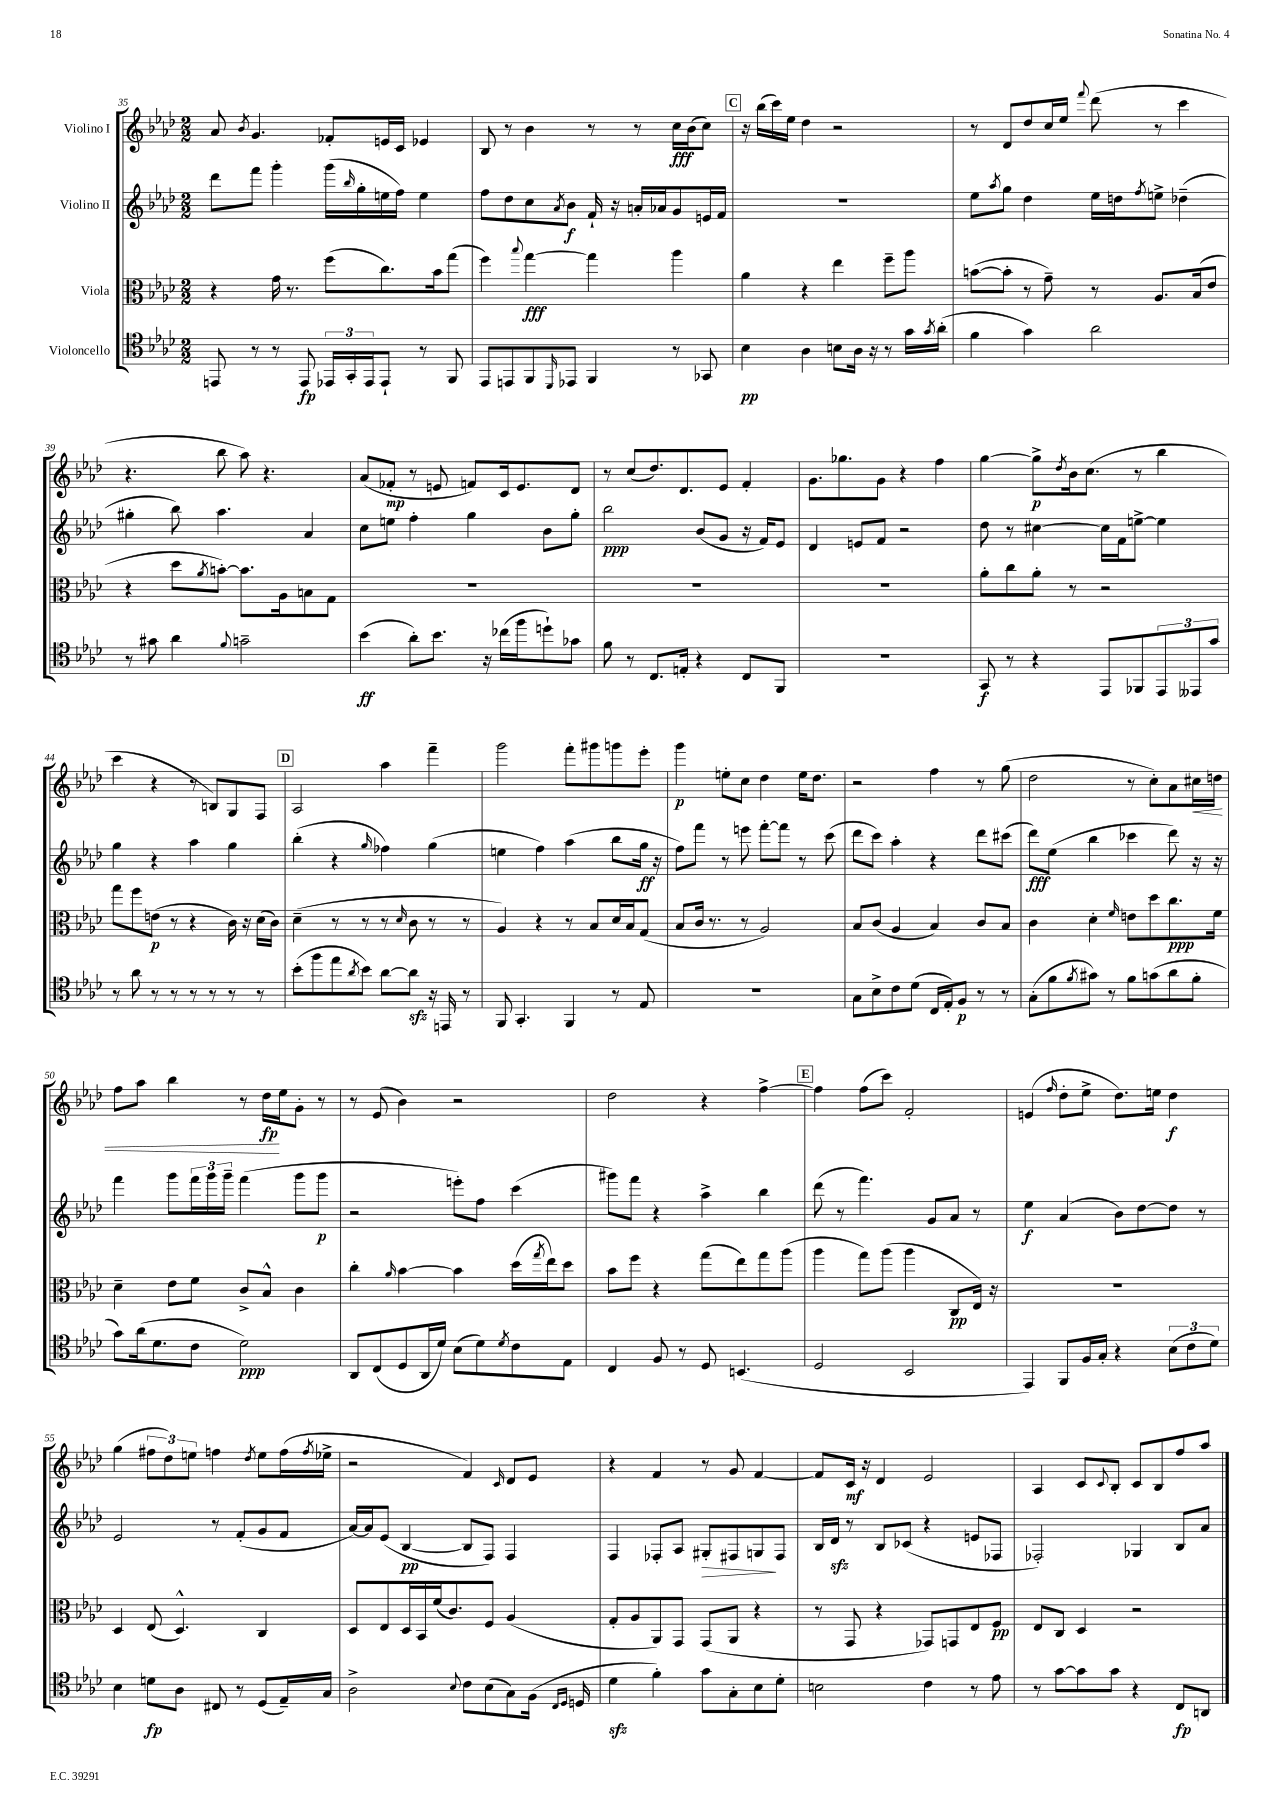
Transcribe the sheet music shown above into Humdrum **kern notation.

**kern	**kern	**kern	**kern
*staff4	*staff3	*staff2	*staff1
*clefC4	*clefC3	*clefG2	*clefG2
*k[b-e-a-d-]	*k[b-e-a-d-]	*k[b-e-a-d-]	*k[b-e-a-d-]
*M2/2	*M2/2	*M2/2	*M2/2
8EE	4r	8ddd-	8a-
.	.	.	8qb-
8r	.	8fff	4.g
8r	16g	4ggg'	.
.	8.r	.	.
8EE	.	.	.
24EE-	(8ff	(16ggg	8f-'
24GG'	.	.	.
.	.	16qqbb-	.
.	.	16gg'	.
24EE-	.	.	.
8EE-`	8.cc)	16ee	16e
.	.	16ff)	16c
8r	.	4ee	4e-
.	16b-	.	.
8FF	(8gg	.	.
=	=	=	=
8EE-	4ff)	8ff	8B-
8EE	.	8dd-	8r
.	8qqbb-	.	.
8FF	[4gg	8cc	4b-
16qqDD-	.	8qa-	.
8EE-	.	8b-	.
4FF	4gg]	16f`	8r
.	.	16r	.
.	.	16a'	8r
.	.	16a-	.
8r	4aa-	8g	16cc
.	.	.	(16b-
8GG-	.	16e	8cc)
.	.	16f	.
=	=	=	=
4B-	4a-	1r	16r
.	.	.	(16bb-
.	.	.	16ccc)
.	.	.	16ee-
4A-	4r	.	4dd-
8B	4ee-	.	2r
16A-	.	.	.
16r	.	.	.
8r	8ff~	.	.
16g	8aa-	.	.
8qg	.	.	.
(16a-'	.	.	.
=	=	=	=
4f	([8b	8ee-	8r
.	.	8qaa-	.
.	8b']	8gg	8d-
4g)	8r	4dd-	8dd-
.	8g~)	.	16cc
.	.	.	16ee-
.	.	.	8qqfff
2a-	8r	16ee-	(8ddd-
.	.	16dd	.
.	.	8qff	.
.	8.A-	8ee^	8r
.	.	(4dd-~	4ccc
.	(16B-	.	.
.	8e-	.	.
=	=	=	=
8r	4r	4gg#'	4.r
8g#	.	.	.
4a-	8dd-	8bb-)	.
.	8qa-	.	.
.	[8b')	4.aa-	8bb-
8qqf	.	.	.
2g~	8.b]	.	8aa-)
.	.	.	4.r
.	16A-	.	.
.	8B	4a-	.
.	8G	.	.
=	=	=	=
(4b-	1r	8cc	(8a-
.	.	8ee	8f-'
8a-')	.	4ff'	8r
8.b-	.	.	8e
.	.	4gg	8f)
16r	.	.	.
(16cc-	.	.	16c
16ff	.	.	8.e
8dd`)	.	8b-	.
8g-	.	8gg'	8d-
=	=	=	=
8f	1r	2bb-	8r
8r	.	.	(8cc
8.C	.	.	8.dd-)
16E'	.	.	8.d-
4r	.	(8b-	.
.	.	8g	8e-
8C	.	16r	4f'
.	.	16f)	.
8FF	.	8e-	.
=	=	=	=
1r	1r	4d-	8.g
.	.	.	8.gg-
.	.	8e	.
.	.	8f	8g
.	.	2r	4r
.	.	.	4ff
=	=	=	=
8GG	8a-'	8dd-	[4gg
8r	8cc	8r	.
4r	8a-'	[4cc#	8gg^]
.	.	.	8qdd-
.	8r	.	16b-
.	.	.	(8.cc
8EE-	2r	16cc#]	.
.	.	16f	.
8FF-	.	[8ee^	8r
12EE-	.	4ee]	4bb-
12EE--	.	.	.
12g	.	.	.
=	=	=	=
8r	8gg	4gg	4ccc
8a-	8ff	.	.
8r	(8e	4r	4r
8r	8r	.	.
8r	4r	4aa-	8r
8r	.	.	8B)
8r	16c)	4gg	8G
.	16r	.	.
8r	(16d-	.	8F
.	16c)	.	.
=	=	=	=
(8b-'	(4d-~	(4bb-'	2A-
8ff	.	.	.
8ee-	8r	4r	.
8qa-	.	.	.
8b-)	8r	.	.
.	.	16qqgg	.
[8a-	8r	4ff-)	4aa-
.	16qqd-	.	.
8a-]	8c	.	.
16r	8r	(4gg	4fff~
16EE	.	.	.
8r	8r	.	.
=	=	=	=
8FF	4A-)	4ee	2ggg
4.GG'	.	.	.
.	4r	4ff)	.
4FF	8r	(4aa-	8fff'
.	8B-	.	8ggg#
8r	16d-	8bb-	8ggg
.	16B-	.	.
8E-	(8G	16gg	8eee-'
.	.	16r	.
=	=	=	=
1r	8B-	8ff)	4ggg
.	16c	8fff	.
.	8.r	.	.
.	.	8r	8ee'
.	8r	8eee	8cc
.	2A-)	[8fff'	4dd-
.	.	8fff]	.
.	.	8r	16ee
.	.	.	8.dd-
.	.	(8ccc	.
=	=	=	=
8G	8B-	8ddd-	2r
8B-^	(8c	8ccc)	.
8c	4A-	4aa-'	.
(8d-	.	.	.
16C	4B-)	4r	4ff
16E-')	.	.	.
8F	.	.	.
8r	8c	8ddd-	8r
8r	8B-	(8ccc#	(8gg
=	=	=	=
(8G'	4c	8ddd-)	2dd-
8f	.	(8ee-	.
8qf	.	.	.
8g#)	4d-'	4bb-	.
8r	.	.	.
.	16qqf	.	.
8f	8e	4ccc-	8r
(8g	8dd-	.	8cc')
8a-	8.cc	8ddd-)	8a-
8f'	.	16r	16cc#
.	16f	16r	16dd
=	=	=	=
8g)	4d-~	4fff	8ff
(16a-	.	.	8aa-
8.d-	.	.	.
.	8e-	8ggg	4bb-
8c	8f	24fff	.
.	.	24ggg	.
.	.	24ggg~	.
2d-)	8c^	(4fff	8r
.	8B-^^	.	16dd-
.	.	.	16ee-
.	4c	8ggg	8g'
.	.	8ggg	8r
=	=	=	=
8AA-	4cc'	2r	8r
(8C	.	.	(8e-
.	16qqa-	.	.
8D-	[4b-	.	4b-)
16AA-	.	.	.
16d-)	.	.	.
(8B-	4b-]	8eee')	2r
8d-)	.	8ff	.
8qd-	.	.	.
8c	(16dd-	(4ccc	.
.	8qgg	.	.
.	16ee-)	.	.
8E-	8dd-	.	.
=	=	=	=
4C	8b-	8ggg#)	2dd-
.	8ff	8fff	.
8F	4r	4r	.
8r	.	.	.
8D-	(8gg	4aa-^	4r
(4.BB	8ee-)	.	.
.	8gg	4bb-	[4ff^
.	(8aa-	.	.
=	=	=	=
2D-	4aa-	(8ddd-	4ff]
.	.	8r	.
.	8gg)	4.fff)	(8ff
.	(8aa-	.	8ccc)
2BB-	4aa-	.	2f'
.	.	8g	.
.	8C	8a-	.
.	16E-)	8r	.
.	16r	.	.
=	=	=	=
4EE-)	1r	4ee-	(4e
.	.	.	16qqff
8FF	.	(4a-	8dd-'
16F	.	.	8ee-^
16G'	.	.	.
4r	.	8b-)	8.dd-)
.	.	[8dd-	.
.	.	.	16ee
(12B-	.	8dd-]	4dd-
12c	.	.	.
.	.	8r	.
12d-)	.	.	.
=	=	=	=
4B-	4D-	2e-	(4gg
8d	(8E-	.	12ff#
.	.	.	12dd-)
8A-	4.D-^^)	.	.
.	.	.	12ee
8C#	.	8r	4ff
8r	.	(8f'	.
.	.	.	8qdd-
(8D-	4C	8g	8ee
16E-~)	.	8f	(16ff
.	.	.	8qff
16G	.	.	16ee-^
=	=	=	=
2A-^	8D-	[16a-)	2r
.	.	16a-]	.
.	8E-	(8e-	.
.	16D-	[4B-	.
.	16BB-	.	.
.	(16f	.	.
.	8.c)	.	.
8qqB-	.	.	.
8c	.	8B-]	4f)
(8B-	8F	8F)	.
.	.	.	16qqc
8G)	(4A-	4F	8d-
(16F	.	.	8e-
16qqC	.	.	.
16qqD-	.	.	.
16D	.	.	.
=	=	=	=
4d-	8G'	4F	4r
.	8A-	.	.
4f')	8AA-)	8F-'	4f
.	8GG	8A-	.
8g	(8GG	8G#'	8r
8G'	8AA-	8F#	8g
8B-	4r	8G	[4f
8d-'	.	8F#	.
=	=	=	=
2B	8r	16B-	8f]
.	.	16d-	.
.	8GG	8r	16c
.	.	.	16r
.	4r	8B-	4d-
.	.	(8c-	.
4c	8GG-)	4r	2e-
.	8GG	.	.
8r	8E-	8e	.
8e-	8F	8F-	.
=	=	=	=
8r	8E-	2F-')	4A-
[8g	8C	.	.
8g]	4D-	.	8c
.	.	.	8qqc
8g	.	.	8B-'
4r	2r	4G-	8c
.	.	.	8B-
8C	.	8B-	8ff
8AA	.	8a-	8aa-
==	==	==	==
*-	*-	*-	*-
